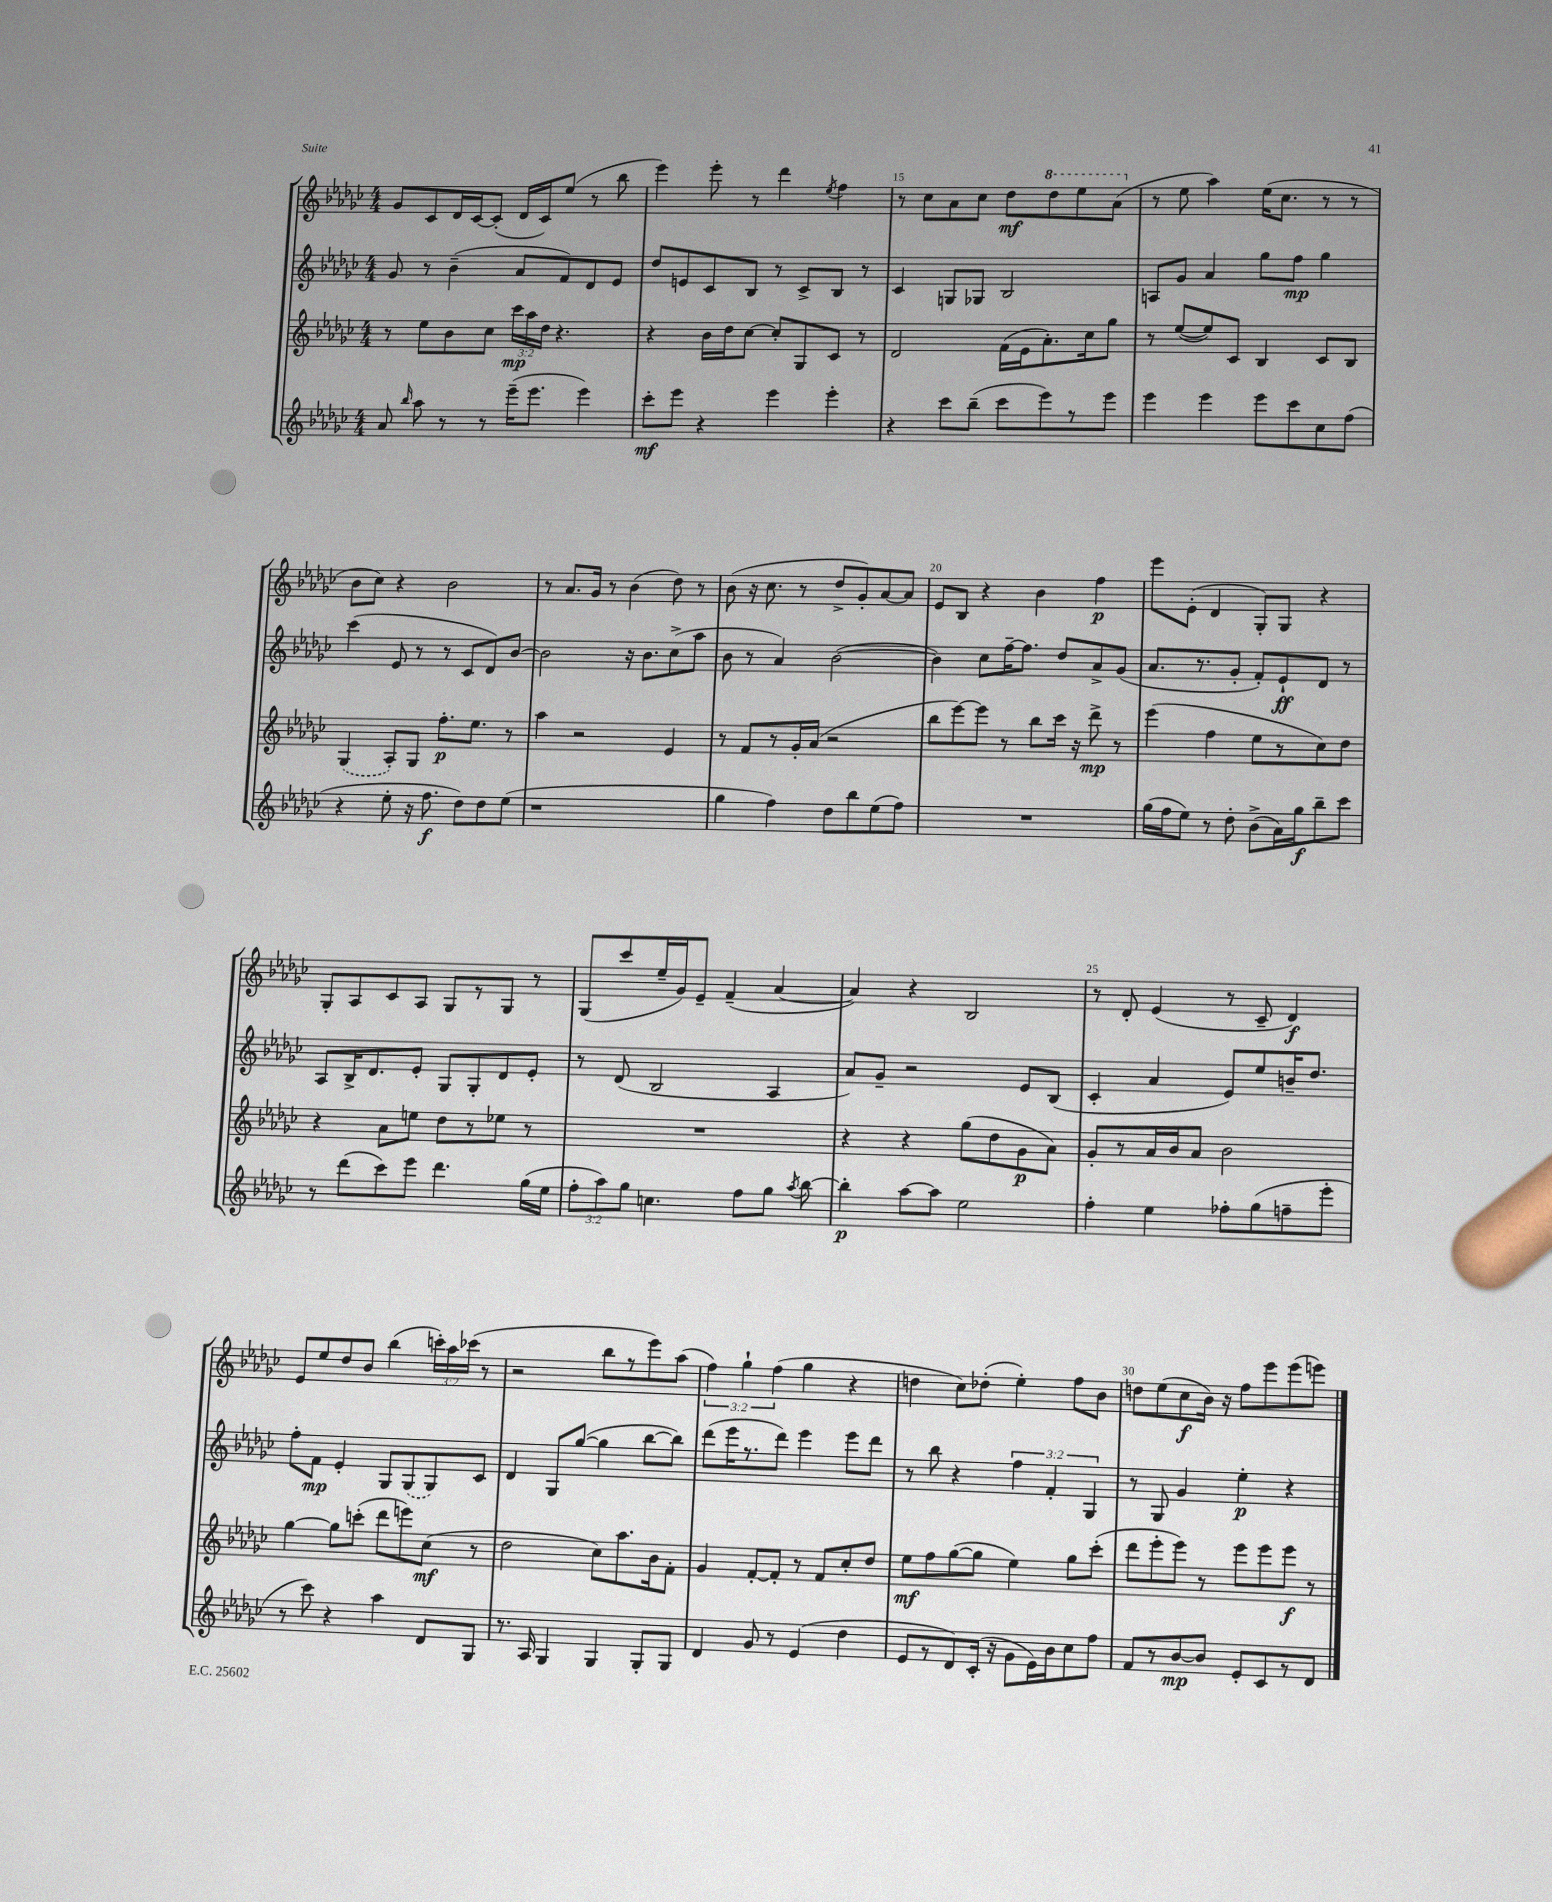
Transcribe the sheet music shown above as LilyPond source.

<<
\new StaffGroup <<
\new Staff = "s0" {
    \clef treble \key ges \major \numericTimeSignature \time 4/4 \override Staff.TupletNumber.text = #tuplet-number::calc-fraction-text
    \autoBeamOff ges'8[ ces'8 des'16 ces'16~ ces'8]-.( des'16[ ces'16) ees''8]( r8 bes''8 |
    ees'''4) ees'''8-. r8 des'''4 \acciaccatura { ees''8 } f''4 |
    r8 ces''8[ aes'8 ces''8] des''8[\mf \ottava #1 des'''8 ees'''8 aes''8]( \ottava #0 |
    r8 ees''8 aes''4) ees''16[( ces''8.] r8 r8 |
    bes'8[ ces''8]) r4 bes'2 |
    r8 aes'8.[ ges'16] r8 bes'4( des''8) r8 |
    bes'8( r16 ces''8. r8 des''8[-> ges'8-.) aes'8~ aes'8] |
    ees'8[ bes8] r4 bes'4 f''4\p |
    ees'''8[ ees'8]-.( des'4 ges8[-.) ges8] r4 |
    ges8[-. aes8 ces'8 aes8] ges8[ r8 ges8] r8 |
    ges8[( ces'''8 ees''16-- ges'16) ees'8]-- f'4--( aes'4~ |
    aes'4) r4 bes2 |
    r8 des'8-. ees'4( r8 ces'8-- des'4\f) |
    ees'8[ ees''8 des''8 bes'8] bes''4( \tuplet 3/2 { c'''16[-.) aes''16 ces'''16]( } r8 |
    r2 bes''8[ r8 ees'''8) aes''8]( |
    \tuplet 3/2 { f''4) ges''4-! f''4( } ges''4 r4 |
    d''4 ces''8[) des''8]-.( ees''4-.) f''8[ bes'8] |
    d''8[ ees''8( ces''8\f bes'16]) r16 f''8[ ees'''8 ees'''8( e'''8]) \bar "|." |
}
\new Staff = "s1" {
    \clef treble \key ges \major \numericTimeSignature \time 4/4 \override Staff.TupletNumber.text = #tuplet-number::calc-fraction-text
    \autoBeamOff ges'8 r8 bes'4--( aes'8[ f'8) des'8 ees'8] |
    des''8[ e'8 ces'8 bes8] r8 ces'8[-> bes8] r8 |
    ces'4 g8[ ges8] bes2 |
    a8[ ges'8] aes'4 ges''8[ f''8]\mp ges''4 |
    ces'''4( ees'8 r8 r8 ces'8[ des'8) bes'8]~ |
    bes'2 r16 bes'8.[ ces''8->( aes''8] |
    bes'8 r8 aes'4) bes'2~( |
    bes'4) ces''8[ f''16~-- f''8.] des''8[ aes'8-> ges'8]( |
    aes'8.[ r8. ges'8]-. f'8[-.) ees'8-!\ff des'8] r8 |
    aes8[ bes16-> des'8. ees'8]-. ges8[ ges8-. des'8 ees'8]-. |
    r8 des'8( bes2 aes4 |
    aes'8[) ges'8]-- r2 ees'8[ bes8]( |
    ces'4-. aes'4 ees'8[) ees''8 b'16-- des''8.] |
    f''8[-. f'8]\mp ees'4-. ges8[ \once \slurDashed ges8( ges8) ces'8] |
    des'4 ges8[ ges''8]~( ges''4 bes''8[~ bes''8]) |
    des'''8[( ees'''16 r8. des'''8]) ees'''4 ees'''8[ des'''8] |
    r8 bes''8 r4 \tuplet 3/2 { f''4 f'4-. ges4 } |
    r8 ges8 ges'4 ees''4-.\p r4 \bar "|." |
}
\new Staff = "s2" {
    \clef treble \key ges \major \numericTimeSignature \time 4/4 \override Staff.TupletNumber.text = #tuplet-number::calc-fraction-text
    \autoBeamOff r8 ees''8[ bes'8 ces''8] \tuplet 3/2 { ces'''16[\mp aes''16 des''16] } r4. |
    r4 bes'16[ des''16 ces''8]~ ces''8[-. ges8 ces'8] r8 |
    des'2 f'16[( ees'16 aes'8.-.) ces''16 ges''8] |
    r8 ees''8[~( ees''8) ces'8] bes4 ces'8[ bes8] |
    \once \slurDashed ges4( aes8[-.) ges8] f''8.[-.\p ees''8.] r8 |
    aes''4 r2 ees'4 |
    r8 f'8[ r8 ges'16-. aes'16]( r2 |
    bes''8[ ees'''8~) ees'''8] r8 bes''8[ ces'''16] r16 des'''8->\mp r8 |
    ees'''4( f''4 ees''8[ r8 ces''8) des''8] |
    r4 aes'8[ e''8] des''8[ r8 ees''8] r8 |
    R1 |
    r4 r4 ges''8[( des''8 ges'8\p aes'8]) |
    ges'8[-. r8 aes'16 bes'16 aes'8] bes'2 |
    ges''4~ ges''8[ c'''8]-.( des'''8[ e'''8) ces''8]\mf( r8 |
    des''2 ces''8[) aes''8. bes'16 f'8]-. |
    ges'4 f'8[~-. f'8]-. r8 f'8[ ces''8-. des''8] |
    ees''8[\mf f''8 ges''8~( ges''8] ees''4) ges''8[ ces'''8]-.( |
    des'''8[ ees'''8-. ees'''8]) r8 ees'''8[ ees'''8 ees'''8]\f r8 \bar "|." |
}
\new Staff = "s3" {
    \clef treble \key ges \major \numericTimeSignature \time 4/4 \override Staff.TupletNumber.text = #tuplet-number::calc-fraction-text
    \autoBeamOff aes'8 \grace { bes''16 } aes''8 r8 r8 ees'''16[--( ees'''8.] ees'''4) |
    ces'''8[-.\mf ees'''8] r4 ees'''4 ees'''4-. |
    r4 ces'''8[ bes''8]--( ces'''8[ ees'''8) r8 ees'''8] |
    ees'''4 ees'''4 ees'''8[ ces'''8 ces''8 f''8]( |
    r4 ees''8-. r16 f''8.\f des''8[) des''8 ees''8]( |
    r1 |
    ges''4 f''4) des''8[ bes''8 ees''8( f''8]) |
    R1 |
    ges''16[( f''16 ees''8]) r8 des''8-. bes'8[->( aes'16) ges''16\f bes''8-- ces'''8] |
    r8 des'''8[( ces'''8) ees'''8] des'''4. ges''16[( ees''16] |
    \tuplet 3/2 { f''8[-. aes''8) ges''8] } c''4. f''8[ ges''8] \acciaccatura { aes''8 } bes''8~ |
    bes''4-.\p aes''8[~ aes''8] ees''2 |
    f''4-. ees''4 fes''8[-. ges''8( f''8-- ees'''8]-. |
    r8 ces'''8) r4 aes''4 des'8[ ges8] |
    r8. aes16 ges4 ges4 ges8[-. ges8] |
    des'4 ges'8 r8 ees'4( des''4 |
    ees'8[ r8 des'8) ces'16]-.( r16 ges'8[ ees'16) bes'16 ces''8 f''8] |
    f'8[ r8 bes'8~\mp bes'8] ees'8[-. ces'8 r8 des'8] \bar "|." |
}
>>
>>
\layout { \context { \Score currentBarNumber = #13 \override BarNumber.break-visibility = ##(#f #t #t) barNumberVisibility = #(every-nth-bar-number-visible 5) } }
